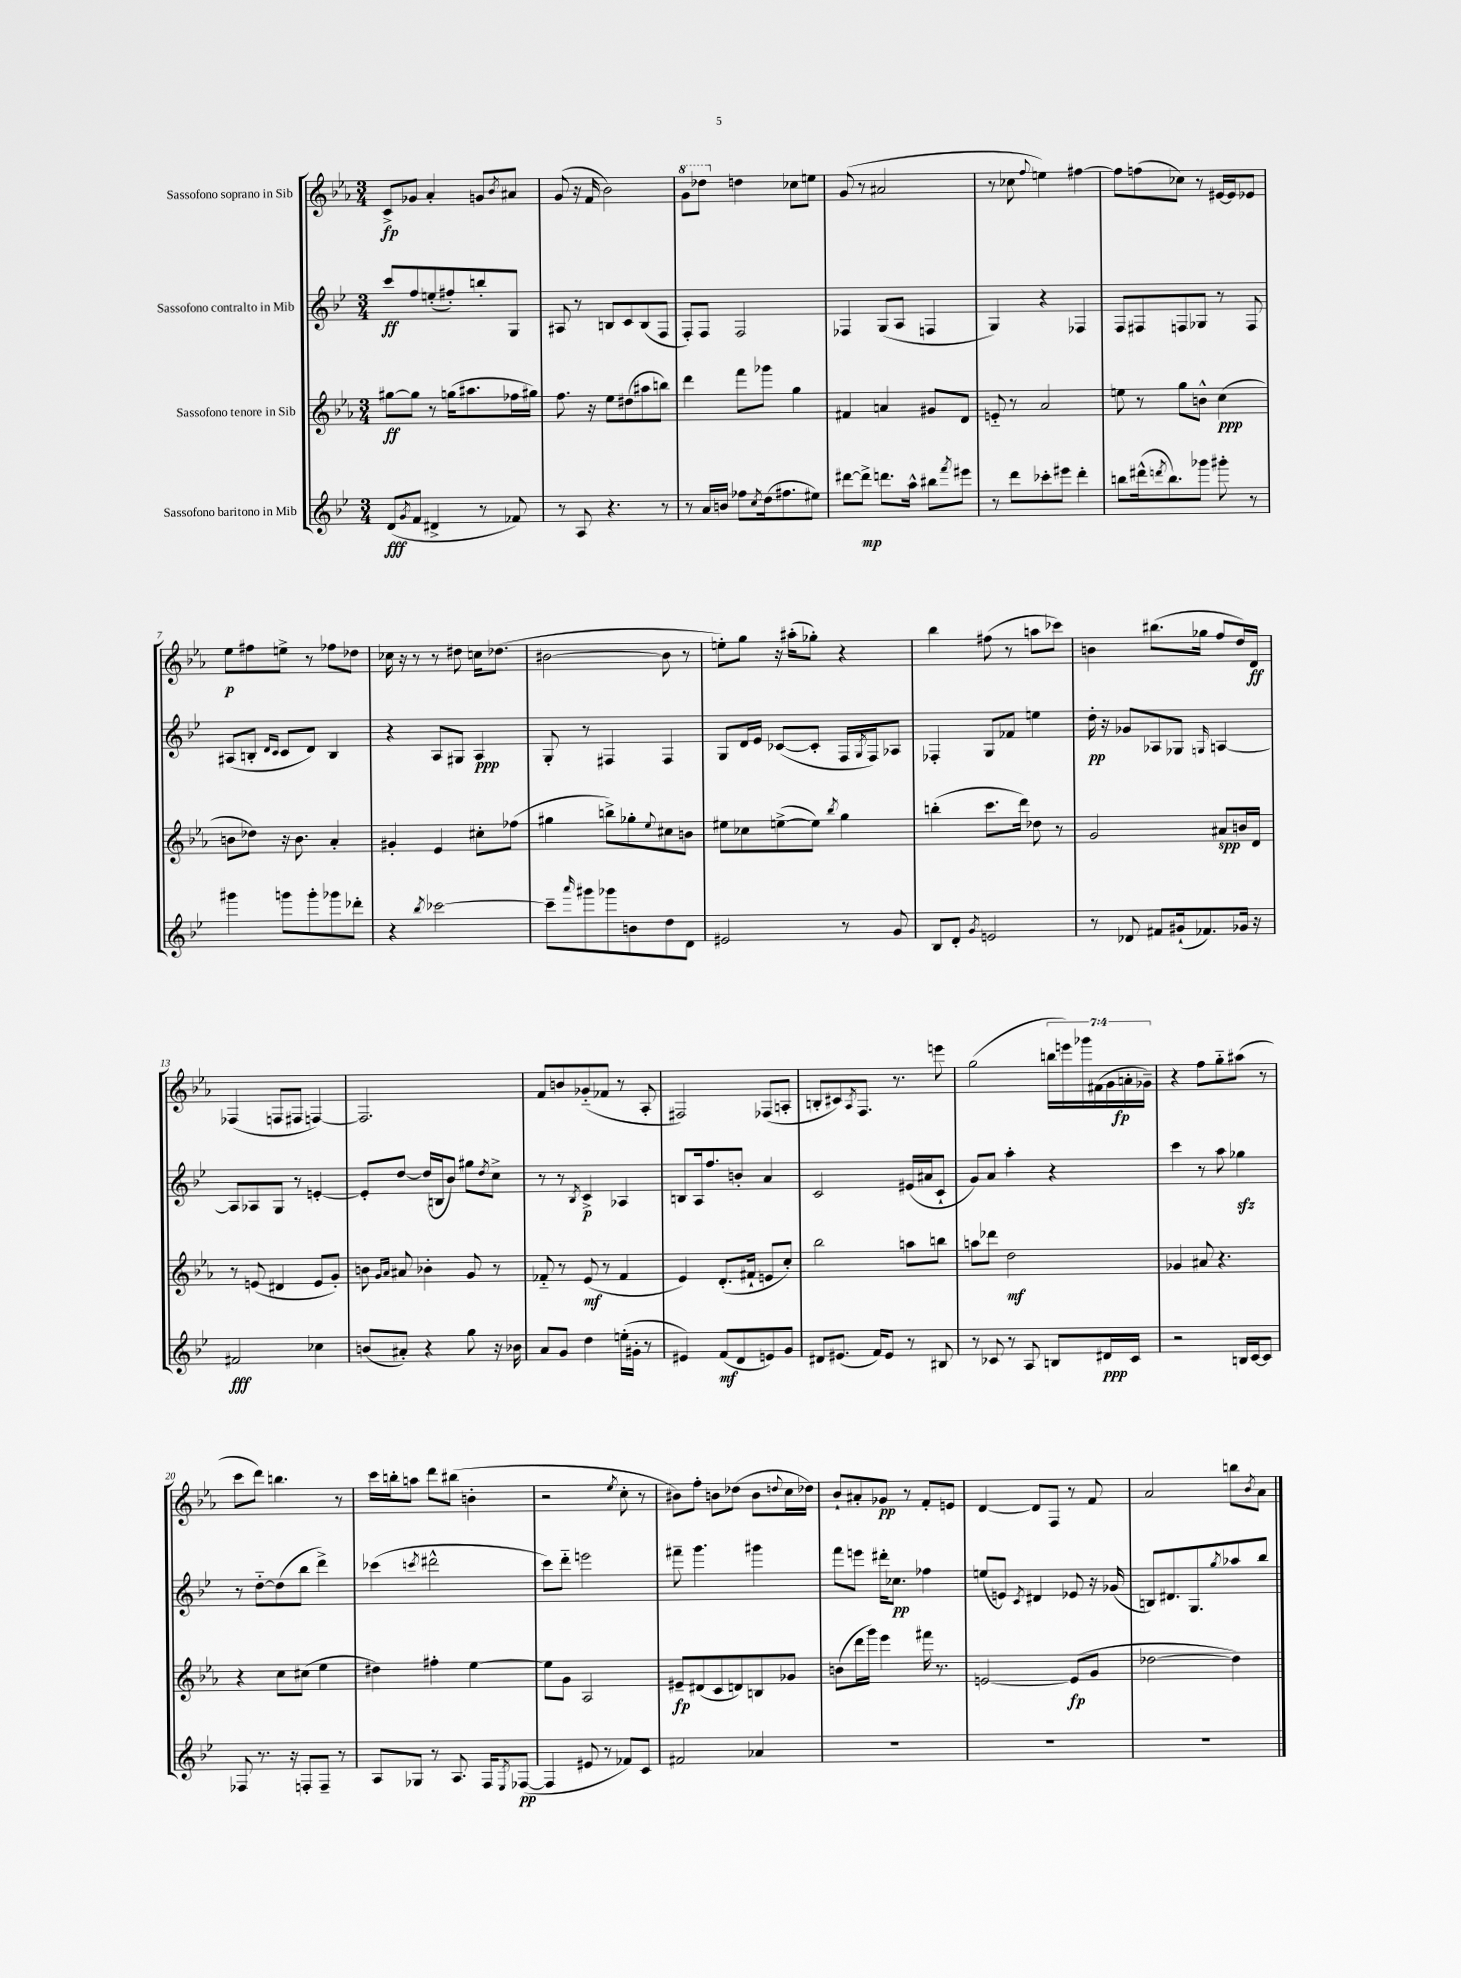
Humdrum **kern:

**kern	**kern	**kern	**kern
*staff4	*staff3	*staff2	*staff1
*clefG2	*clefG2	*clefG2	*clefG2
*k[b-e-]	*k[b-e-a-]	*k[b-e-]	*k[b-e-a-]
*M3/4	*M3/4	*M3/4	*M3/4
(8d	[8gg#	8ccc	8c^
8qg	.	.	.
8f	8gg#]	8ff	8g-
4d#^	8r	(8ee'	4a-'
.	(16gg	8ff#')	.
.	8.aa#	.	.
8r	.	8bb'	8g
.	.	.	8qb-
8f-)	16ff-	8G	8a#
.	16gg#)	.	.
=	=	=	=
8r	8.ff	8A#	(8g
8A	.	8r	16r
.	16r	.	16f
4.r	8ee-	8B	2b-)
.	(8dd#	8c	.
.	8aa#	(8B	.
8r	8bb)	8F	.
=	=	=	=
8r	4ddd	8F')	8gg
16a	.	8F	8ddd-
16b	.	.	.
8ff-	8fff	2F	4dd
8qcc	.	.	.
(16dd	8ggg-	.	.
8.ff#	.	.	.
.	4gg	.	8cc-
8ee#)	.	.	8ee
=	=	=	=
[8ddd#	4f#	4F-	(8g
8ddd#^]	.	.	8r
8.ddd	4a	(8G	2a#
.	.	8A	.
16aa^^	.	.	.
8bb#	8g#	4F	.
8qfff	.	.	.
8eee#	8d	.	.
=	=	=	=
8r	8e'~	4G)	8r
8ddd	8r	.	8cc-
.	.	.	8qqff
8ccc-'	2a-	4r	4ee)
8eee#	.	.	.
4ddd'	.	4F-	[4ff#
=	=	=	=
8bb	8ee	8F	8ff#]
(16ddd#^^	8r	8F#	(8ff
8qddd	.	.	.
8.bb)	.	.	.
.	8gg	8F	8cc-)
8ggg-	8b^^	8G-	8r
8ggg#'	(4cc	8r	[16e#
.	.	.	16e#]
8r	.	8F	8e-
=	=	=	=
4ggg#	8b	(8A#	8ee-
.	8dd-)	8B'	8ff#
.	.	16qqd	.
.	.	16qqc	.
8ggg	16r	8c	8ee^
.	8.b	.	.
8ggg'	.	8d)	8r
8ggg-	4a-'	4B	8ff-
8ddd-'	.	.	8dd-
=	=	=	=
4r	4g#'	4r	16cc-
.	.	.	16r
.	.	.	8r
8qbb-	.	.	.
[2ccc-	4e-	8A	8r
.	.	8G#	8dd#
.	8cc#'	4A	16cc
.	.	.	(8.dd-
.	(8ff-	.	.
=	=	=	=
8ccc-~]	4gg#	8G'	[2b#
16qqaaa	.	.	.
8ggg#	.	8r	.
8ggg-	8bb^)	4F#	.
8b	8gg-'	.	.
.	8qqee-	.	.
8dd	8cc#	4F#	8b#]
8d	8b	.	8r
=	=	=	=
2e#	8ee#	8G	8ee')
.	8cc-	16d	8gg
.	.	16e-	.
.	([8ee^	([8c-	16r
.	.	.	(16aa#'
.	8ee])	8c-']	8gg-')
.	8qbb-	.	.
8r	4gg	16F	4r
.	.	8qG	.
.	.	16F)	.
8g	.	8A-	.
=	=	=	=
8B-	(4bb'	4F-'	4bb-
8d'	.	.	.
8qg	.	.	.
2e	8.ccc	8G	(8ff#
.	.	8f-	8r
.	16ddd)	.	.
.	8dd-	4ee	8aa
.	8r	.	8ccc-)
=	=	=	=
8r	2g	16dd'	4b
.	.	16r	.
8d-	.	8g-	.
8f#	.	8A-	(8.bb#
(16g#`	.	8G-	.
8.f-)	.	.	16gg-
.	.	16qqG	.
.	8a#	[4A	8ff
16g-	16b	.	16dd)
16r	16d	.	16d
=	=	=	=
2f#	8r	8A]	(4F-
.	(8e	8A-	.
.	4d#	8G	8F
.	.	8r	8F#
4cc-	8e	[4e'	[4F)
.	8g')	.	.
=	=	=	=
(8b	8b	8e']	2.F]
.	16qqg	.	.
.	16qqa-	.	.
8a#')	8a#	[8dd	.
4r	4b-'	(16dd]	.
.	.	16B	.
.	.	8b-)	.
8gg	8g	8gg#	.
.	.	8qdd	.
16r	8r	8cc^	.
16b-	.	.	.
=	=	=	=
8a	8f-'~	8r	8f
8g	8r	8r	8b
.	.	8qB-	.
4dd	(8e-	4c^	(8g-'~
.	8r	.	8f-
(16ee'	4f-	4A-	8r
16g#'	.	.	.
8r	.	.	8A-'
=	=	=	=
4e#)	4e-)	8B	2F#)
.	.	16A	.
.	.	8.ff	.
(8f	(8.d'	.	.
8d	.	8b'	.
.	16f#`	.	.
8e)	8e	4a	(8F-
8g	8cc')	.	8A'
=	=	=	=
8d#	2bb-	2c	8B'
(8.e#	.	.	8c#)
.	.	.	8qA-
.	.	.	8.F
16f)	.	.	.
8e#	.	.	.
.	.	.	8.r
8r	8aa	(16e#	.
.	.	16a#	.
8B#	8bb	8c`	8eee
=	=	=	=
8r	8aa	8g)	(2gg
8c-	8ddd-	8a	.
8r	2dd	4aa'	.
8A	.	.	.
8B	.	4r	28bb
.	.	.	28eee)
.	.	.	28ggg-
.	.	.	(28f#
16d#	.	.	.
.	.	.	28g
.	.	.	28a'
16c-	.	.	.
.	.	.	28g-~)
=	=	=	=
2r	4g-	4ccc	4r
.	8a#	8r	8ff
.	4.r	8aa	8gg'~
16B	.	4gg-	(8aa#
[16c	.	.	.
8c]	.	.	8r
=	=	=	=
8F-	4r	8r	8ccc
8.r	.	[8dd'~	8ddd)
.	8cc	(8dd]	4.bb
16r	.	.	.
8F'	(8cc#	8bb-	.
8F~	4ee-	4ddd^)	.
8r	.	.	8r
=	=	=	=
8A	4dd#)	(4ccc-	16ccc
.	.	.	16bb'
8G-	.	.	8aa
.	.	8qccc	.
8r	4ff#'	2ddd#^^	8ddd
8.A	.	.	(8bb#
.	[4ee-	.	4b'
16F	.	.	.
8qE-	.	.	.
([8F-	.	.	.
=	=	=	=
4F-]	8ee-]	8ccc)	2r
.	8g	8ddd'~	.
8e#	2A-	2eee	.
8r	.	.	.
.	.	.	8qee-
8f-)	.	.	8cc'
8c	.	.	8r
=	=	=	=
2f#	8e#~	8fff#~	8b#)
.	(8d#	4.ggg	8ff'
.	8c	.	8b
.	8d)	.	(8dd-
4a-	8B	4ggg#	8b
.	.	.	8qqdd
.	8g-	.	16cc
.	.	.	16dd-)
=	=	=	=
2.r	(8b	8fff	8b-`
.	16ddd	8eee	8a#'
.	16ggg)	.	.
.	4eee-	16ddd#'	8g-
.	.	8.cc-	.
.	.	.	8r
.	16fff#	4ff-	8f'
.	8.r	.	.
.	.	.	8e
=	=	=	=
2.r	[2e	(8ee	[4d
.	.	8e)	.
.	.	8qc	.
.	.	4d#	8d]
.	.	.	8F
.	(8e]	8e-	8r
.	8g	16r	8f
.	.	(16g-	.
=	=	=	=
2.r	[2dd-	8B)	2a-
.	.	8.d#	.
.	.	8.G	.
.	.	8qgg	.
.	4dd-])	8aa-	8bb
.	.	.	8qb-
.	.	8bb-	8a-
==	==	==	==
*-	*-	*-	*-
